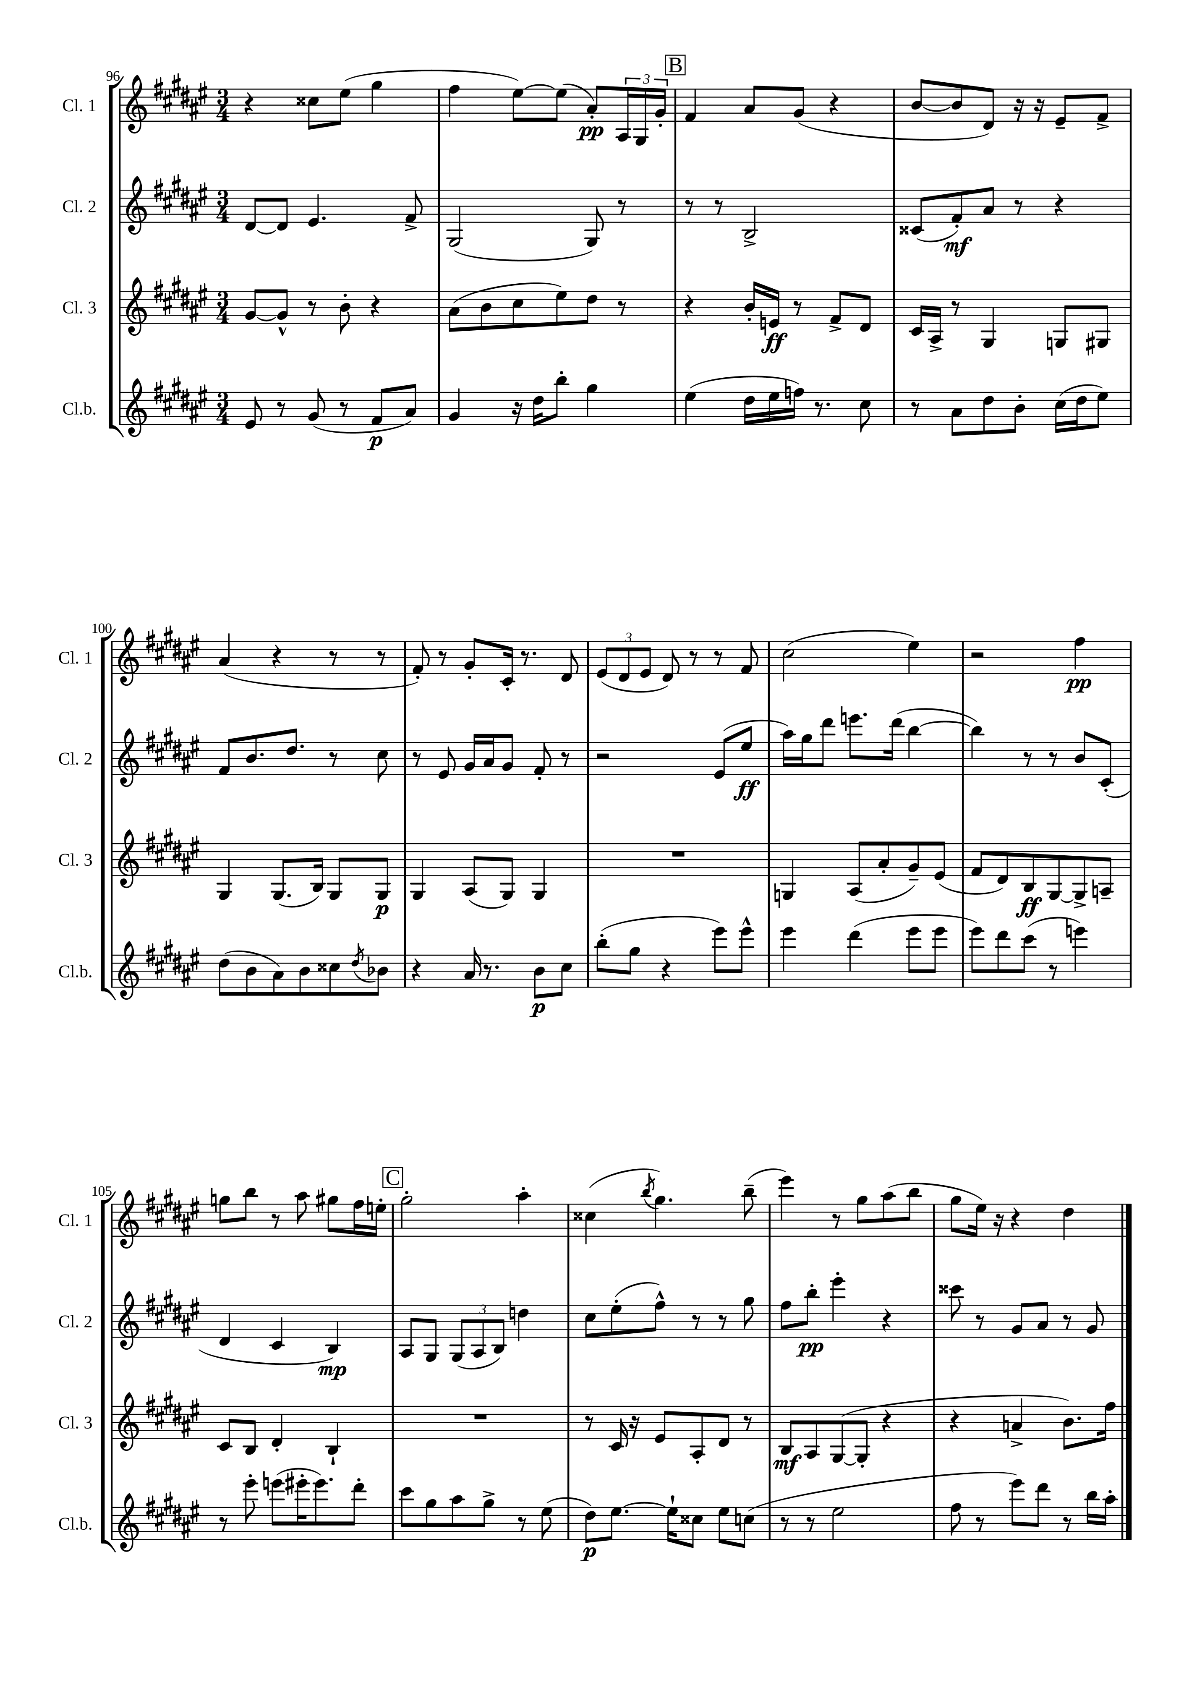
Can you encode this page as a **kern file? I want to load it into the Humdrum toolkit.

**kern	**dynam	**kern	**dynam	**kern	**dynam	**kern	**dynam
*part4	*part4	*part3	*part3	*part2	*part2	*part1	*part1
*staff4	*staff4	*staff3	*staff3	*staff2	*staff2	*staff1	*staff1
*I"Cl.b.	*	*I"Cl. 3	*	*I"Cl. 2	*	*I"Cl. 1	*
*I'Cl.b.	*	*I'Cl. 3	*	*I'Cl. 2	*	*I'Cl. 1	*
*clefG2	*	*clefG2	*	*clefG2	*	*clefG2	*
*k[f#c#g#d#a#e#]	*	*k[f#c#g#d#a#e#]	*	*k[f#c#g#d#a#e#]	*	*k[f#c#g#d#a#e#]	*
*M3/4	*	*M3/4	*	*M3/4	*	*M3/4	*
=96	=96	=96	=96	=96	=96	=96	=96
8e#/	.	[8g#/L	.	[8d#/L	.	4r	.
8r	.	8g#^^/J]	.	8d#/J]	.	.	.
(8g#/	.	8r	.	4.e#/	.	8cc##X\L	.
8r	.	8b'\	.	.	.	(8ee#\J	.
8f#/L	p	4r	.	.	.	4gg#\	.
8a#/J)	.	.	.	8f#^/	.	.	.
=97	=97	=97	=97	=97	=97	=97	=97
4g#/	.	(8a#\L	.	(2G#/	.	4ff#\	.
.	.	8b\	.	.	.	.	.
16r	.	8cc#\	.	.	.	[8ee#\L)	.
16dd#\KL	.	.	.	.	.	.	.
8bb'\J	.	8ee#\)	.	.	.	(8ee#\J]	.
4gg#\	.	8dd#\J	.	8G#/)	.	8a#'/L)	pp
.	.	8r	.	8r	.	24A#/L	.
.	.	.	.	.	.	24G#/	.
.	.	.	.	.	.	24g#'/JJ	.
!!LO:REH:place=s1:t=B
=98	=98	=98	=98	=98	=98	=98	=98
(4ee#\	.	4r	.	8r	.	4f#/	.
.	.	.	.	8r	.	.	.
16dd#\LL	.	16b'/LL	.	2B^/	.	8a#/L	.
16ee#\	.	16en/JJ	ff	.	.	.	.
16ffn\JJ)	.	8r	.	.	.	(8g#/J	.
8.r	.	.	.	.	.	.	.
.	.	8f#^/L	.	.	.	4r	.
8cc#\	.	8d#/J	.	.	.	.	.
=99	=99	=99	=99	=99	=99	=99	=99
8r	.	16c#/LL	.	(8c##X/L	.	[8b/L	.
.	.	16A#^/JJ	.	.	.	.	.
8a#\L	.	8r	.	8f#'/)	mf	8b/]	.
8dd#\	.	4G#/	.	8a#/J	.	8d#/J)	.
8b'\J	.	.	.	8r	.	16r	.
.	.	.	.	.	.	16r	.
(16cc#\LL	.	8Gn/L	.	4r	.	8e#~/L	.
16dd#\J	.	.	.	.	.	.	.
8ee#\J)	.	8G#X/J	.	.	.	8f#^/J	.
!!LO:LB:g=z
=100	=100	=100	=100	=100	=100	=100	=100
(8dd#\L	.	4G#/	.	8f#/L	.	(4a#/	.
8b\	.	.	.	8.b/	.	.	.
8a#\)	.	(8.G#/L	.	.	.	4r	.
.	.	.	.	8.dd#/J	.	.	.
8b\	.	.	.	.	.	.	.
.	.	16B/Jk)	.	.	.	.	.
8cc##X\	.	8G#/L	.	8r	.	8r	.
8qdd#/	.	.	.	.	.	.	.
8b-X\J	.	8G#/J	p	8cc#\	.	8r	.
=101	=101	=101	=101	=101	=101	=101	=101
4r	.	4G#/	.	8r	.	8f#'/)	.
.	.	.	.	8e#/	.	8r	.
16a#/	.	(8A#/L	.	16g#/LL	.	8g#'/L	.
8.r	.	.	.	16a#/J	.	.	.
.	.	8G#/J)	.	8g#/J	.	16c#'/Jk	.
.	.	.	.	.	.	8.r	.
8b\L	p	4G#/	.	8f#'/	.	.	.
8cc#\J	.	.	.	8r	.	8d#/	.
=102	=102	=102	=102	=102	=102	=102	=102
(8bb'\L	.	2.r	.	2r	.	(12e#/L	.
.	.	.	.	.	.	12d#/	.
8gg#\J	.	.	.	.	.	.	.
.	.	.	.	.	.	12e#/J	.
4r	.	.	.	.	.	8d#/)	.
.	.	.	.	.	.	8r	.
8eee#\L)	.	.	.	(8e#/L	.	8r	.
8eee#^^\J	.	.	.	8ee#/J	ff	8f#/	.
=103	=103	=103	=103	=103	=103	=103	=103
4eee#\	.	4Gn/	.	16aa#\LL)	.	(2cc#\	.
.	.	.	.	16gg#\J	.	.	.
.	.	.	.	8ddd#\J	.	.	.
(4ddd#\	.	(8A#/L	.	8.eeen\L	.	.	.
.	.	8a#'/	.	.	.	.	.
.	.	.	.	(16ddd#\Jk	.	.	.
8eee#\L	.	8g#~/)	.	[4bb\	.	4ee#\)	.
8eee#\J	.	(8e#/J	.	.	.	.	.
=104	=104	=104	=104	=104	=104	=104	=104
8eee#\L)	.	8f#/L	.	4bb\])	.	2r	.
8ddd#\	.	8d#/)	.	.	.	.	.
(8ccc#\J	.	8B/	ff	8r	.	.	.
8r	.	[8G#/	.	8r	.	.	.
4eeen\)	.	8G#^/]	.	8b/L	.	4ff#\	pp
.	.	8An~/J	.	(8c#'/J	.	.	.
!!LO:LB:g=z
=105	=105	=105	=105	=105	=105	=105	=105
8r	.	8c#/L	.	4d#/	.	8ggn\L	.
8eee#'\	.	8B/J	.	.	.	8bb\J	.
(8eeen\L	.	4d#'/	.	4c#/	.	8r	.
16eee#X'\K	.	.	.	.	.	8aa#\	.
8.eee#\)	.	.	.	.	.	.	.
.	.	4B`/	.	4B/)	mp	8gg#X\L	.
8ddd#'\J	.	.	.	.	.	16ff#\L	.
.	.	.	.	.	.	16een'\JJ	.
!!LO:REH:place=s1:t=C
=106	=106	=106	=106	=106	=106	=106	=106
8ccc#\L	.	2.r	.	8A#/L	.	2gg#'\	.
8gg#\	.	.	.	8G#/J	.	.	.
8aa#\	.	.	.	(12G#/L	.	.	.
.	.	.	.	12A#/	.	.	.
8gg#^\J	.	.	.	.	.	.	.
.	.	.	.	12B/J)	.	.	.
8r	.	.	.	4ddn\	.	4aa#'\	.
(8ee#\	.	.	.	.	.	.	.
=107	=107	=107	=107	=107	=107	=107	=107
8dd#\L)	p	8r	.	8cc#\L	.	(4cc##X\	.
[8.ee#\J	.	16c#/	.	(8ee#'\	.	.	.
.	.	16r	.	.	.	.	.
.	.	.	.	.	.	8qbb/	.
.	.	8e#/L	.	8ff#^^\J)	.	4.gg#\)	.
16ee#`\KL]	.	.	.	.	.	.	.
8cc##X\J	.	8A#'/	.	8r	.	.	.
8ee#\L	.	8d#/J	.	8r	.	.	.
(8ccn\J	.	8r	.	8gg#\	.	(8bb~\	.
=108	=108	=108	=108	=108	=108	=108	=108
8r	.	8B/L	mf	8ff#\L	.	4eee#\)	.
8r	.	8A#/	.	8bb'\J	pp	.	.
2ee#\	.	([8G#/	.	4eee#'\	.	8r	.
.	.	8G#'/J]	.	.	.	8gg#\L	.
.	.	4r	.	4r	.	(8aa#\	.
.	.	.	.	.	.	8bb\J	.
=109	=109	=109	=109	=109	=109	=109	=109
8ff#\	.	4r	.	8ccc##X\	.	8gg#\L	.
8r	.	.	.	8r	.	16ee#\Jk)	.
.	.	.	.	.	.	16r	.
8eee#\L)	.	4an^/	.	8g#/L	.	4r	.
8ddd#\J	.	.	.	8a#/J	.	.	.
8r	.	8.b\L)	.	8r	.	4dd#\	.
16bb\LL	.	.	.	8g#/	.	.	.
16aa#'\JJ	.	16ff#\Jk	.	.	.	.	.
==	==	==	==	==	==	==	==
*-	*-	*-	*-	*-	*-	*-	*-
